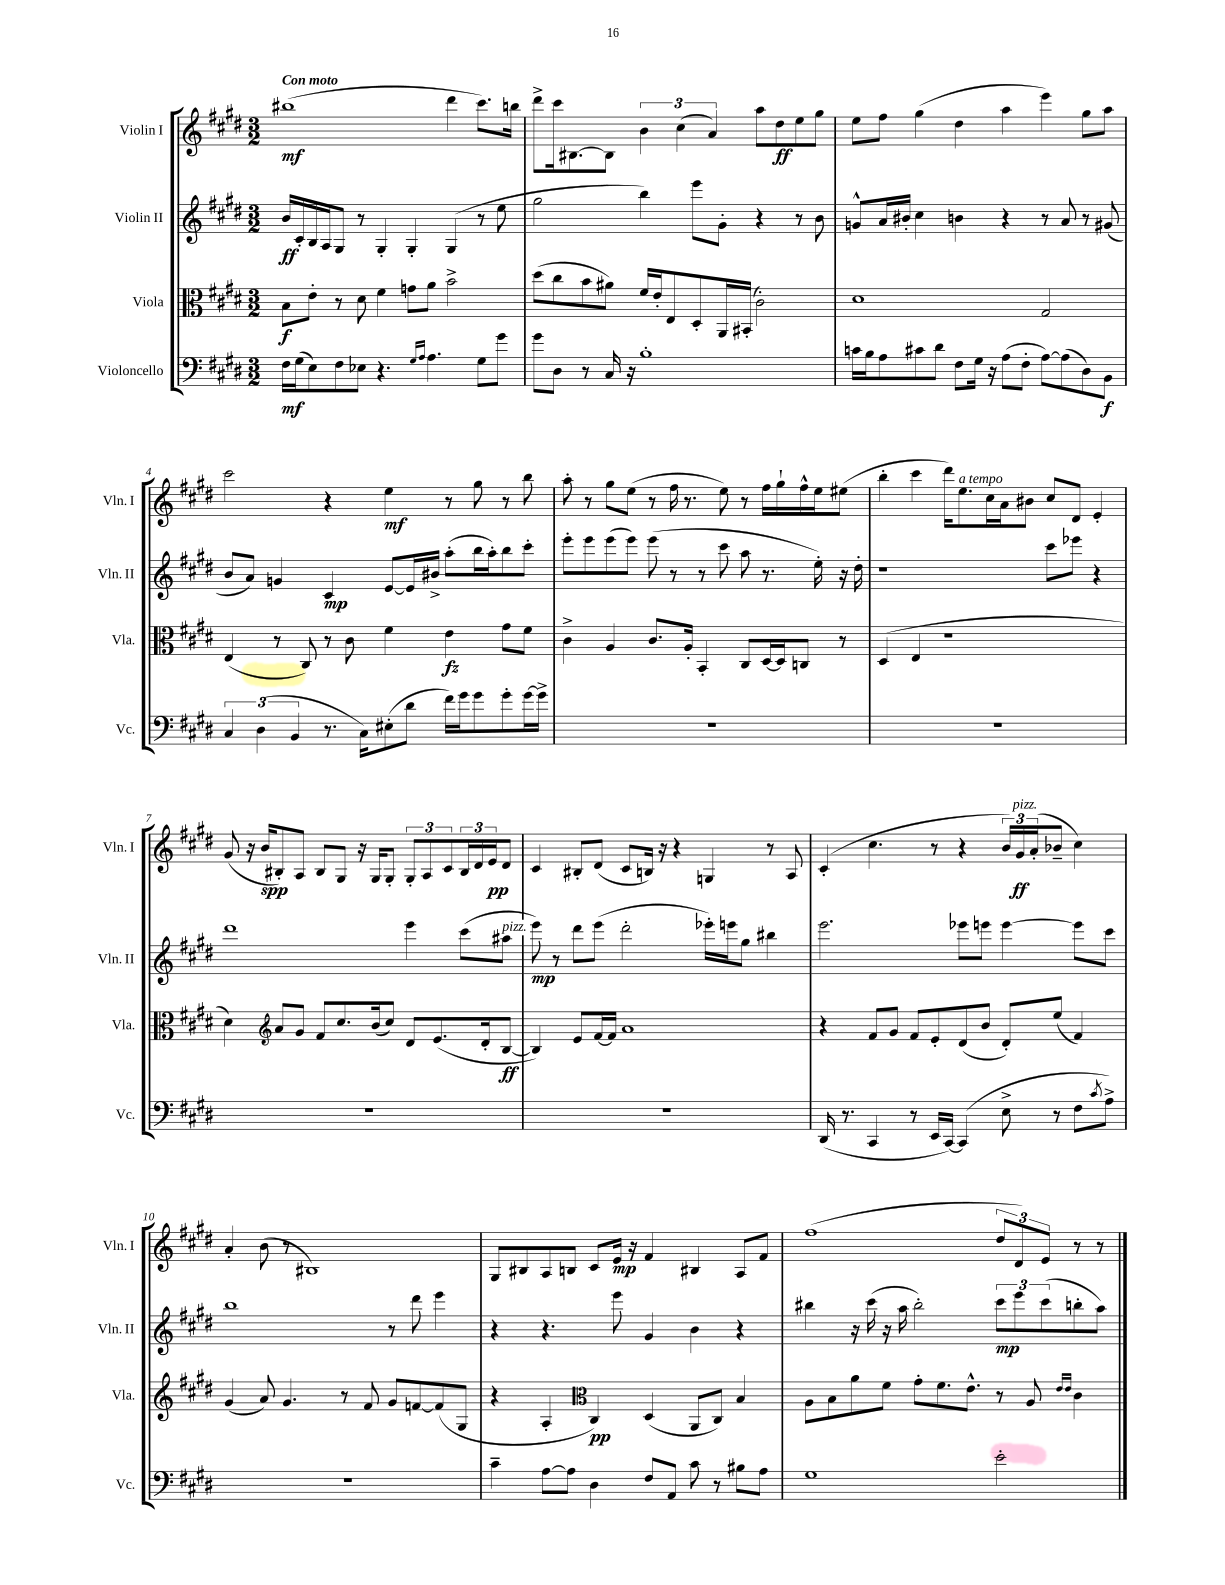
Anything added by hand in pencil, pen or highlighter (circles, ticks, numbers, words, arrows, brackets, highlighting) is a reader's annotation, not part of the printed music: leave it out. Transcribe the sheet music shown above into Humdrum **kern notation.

**kern	**dynam	**kern	**dynam	**kern	**dynam	**kern	**dynam
*part4	*part4	*part3	*part3	*part2	*part2	*part1	*part1
*staff4	*staff4	*staff3	*staff3	*staff2	*staff2	*staff1	*staff1
*I"Violoncello	*	*I"Viola	*	*I"Violin II	*	*I"Violin I	*
*I'Vc.	*	*I'Vla.	*	*I'Vln. II	*	*I'Vln. I	*
*clefF4	*	*clefC3	*	*clefG2	*	*clefG2	*
*k[f#c#g#d#]	*	*k[f#c#g#d#]	*	*k[f#c#g#d#]	*	*k[f#c#g#d#]	*
*M3/2	*	*M3/2	*	*M3/2	*	*M3/2	*
=1	=1	=1	=1	=1	=1	=1	=1
!	!	!	!	!	!	!LO:TX:a:B:t=Con moto	!
16F#\LL	mf	8B\L	f	16b/LL	ff	(1bb#X	mf
(16G#\J	.	.	.	16c#'/	.	.	.
8E\)	.	8e'\J	.	16B/	.	.	.
.	.	.	.	16A/J	.	.	.
8F#\	.	8r	.	8G#/J	.	.	.
8E-X\J	.	8d#\	.	8r	.	.	.
4.r	.	4f#\	.	4G#'/	.	.	.
.	.	8gn\L	.	4G#'/	.	.	.
16qqG#/LL	.	.	.	.	.	.	.
16qqA/JJ	.	.	.	.	.	.	.
4.A\	.	8a\J	.	.	.	.	.
.	.	2b^\	.	(4G#/	.	4ddd#\	.
8G#\L	.	.	.	8r	.	8.ccc#\L)	.
8g#\J	.	.	.	8ee\	.	.	.
.	.	.	.	.	.	16bbn\Jk	.
=2	=2	=2	=2	=2	=2	=2	=2
8g#\L	.	(8dd#\L	.	2gg#\	.	8ddd#^\L	.
8D#\J	.	8cc#\	.	.	.	16ccc#\k	.
.	.	.	.	.	.	[8.B#X\	.
8r	.	8b\	.	.	.	.	.
16C#/	.	8a#X\J)	.	.	.	8B#\J]	.
16r	.	.	.	.	.	.	.
1B'	.	16f#/LL	.	4bb\)	.	6b\	.
.	.	16e'/J	.	.	.	.	.
.	.	8E/	.	.	.	.	.
.	.	.	.	.	.	(6cc#\	.
.	.	8D#'/	.	8eee\L	.	.	.
.	.	.	.	.	.	6a/)	.
.	.	16AA/L	.	8g#'\J	.	.	.
.	.	(16BB#X'/JJ	.	.	.	.	.
.	.	2c#'\)	.	4r	.	8aa\L	.
.	.	.	.	.	.	8dd#\	ff
.	.	.	.	8r	.	8ee\	.
.	.	.	.	8b\	.	8gg#\J	.
=3	=3	=3	=3	=3	=3	=3	=3
16cn\LL	.	1d#	.	8gn^^/L	.	8ee\L	.
16B\J	.	.	.	.	.	.	.
8A\	.	.	.	16a/L	.	8ff#\J	.
.	.	.	.	16b#X'/JJ	.	.	.
8c#X\	.	.	.	4cc#\	.	(4gg#\	.
8d#\J	.	.	.	.	.	.	.
8F#\L	.	.	.	4bn\	.	4dd#\	.
16G#\Jk	.	.	.	.	.	.	.
16r	.	.	.	.	.	.	.
(8A\L	.	.	.	4r	.	4aa\	.
8F#'\J	.	.	.	.	.	.	.
[8A\L)	.	2G#/	.	8r	.	4eee\)	.
(8A\]	.	.	.	8a/	.	.	.
8D#\)	.	.	.	8r	.	8gg#\L	.
8BB\J	f	.	.	(8g#X/	.	8aa\J	.
!!LO:LB:g=z
=4	=4	=4	=4	=4	=4	=4	=4
6C#/	.	(4E/	.	8b/L	.	2ccc#\	.
.	.	.	.	8a/J)	.	.	.
(6D#\	.	.	.	.	.	.	.
.	.	8r	.	4gn/	.	.	.
6BB/	.	.	.	.	.	.	.
.	.	8C#/)	.	.	.	.	.
8.r	.	8r	.	4c#/	mp	4r	.
.	.	8c#\	.	.	.	.	.
16C#\KL)	.	.	.	.	.	.	.
(8E#X'\	.	4f#\	.	[8e/L	.	4ee\	mf
8d#\J	.	.	.	16e/L]	.	.	.
.	.	.	.	16b#X^/JJ	.	.	.
16f#\LL)	.	4e\	fz	(8aa'\L	.	8r	.
16g#\J	.	.	.	.	.	.	.
8g#\	.	.	.	16bb\L	.	8gg#\	.
.	.	.	.	16aa'\J)	.	.	.
8g#'\	.	8g#\L	.	8bb\	.	8r	.
[16g#\L	.	8f#\J	.	8ccc#'\J	.	8bb\	.
16g#^\JJ]	.	.	.	.	.	.	.
=5	=5	=5	=5	=5	=5	=5	=5
1.r	.	4c#^\	.	8eee'\L	.	8aa'\	.
.	.	.	.	8eee\	.	8r	.
.	.	4A/	.	(8eee\	.	8gg#\L	.
.	.	.	.	8eee\J)	.	(8ee\J	.
.	.	8.c#/L	.	(8eee\	.	8r	.
.	.	.	.	8r	.	16ff#\	.
.	.	16A'/Jk	.	.	.	8.r	.
.	.	4BB'/	.	8r	.	.	.
.	.	.	.	8ccc#\	.	8ee\)	.
.	.	8C#/L	.	8aa\	.	8r	.
.	.	[16D#/L	.	8.r	.	16ff#\LL	.
.	.	16D#/J]	.	.	.	16gg#`\	.
.	.	8Cn/J	.	.	.	16ff#^^\	.
.	.	.	.	16ee'\)	.	16ee\J	.
.	.	8r	.	16r	.	(8ee#X\J	.
.	.	.	.	16dd#'\	.	.	.
=6	=6	=6	=6	=6	=6	=6	=6
1.r	.	(4D#/	.	1r	.	4bb'\	.
.	.	4E/	.	.	.	4ccc#\	.
.	.	1r	.	.	.	16ddd#\KL)	.
!	!	!	!	!	!	!LO:TX:a:i:t=a tempo	!
.	.	.	.	.	.	8.ee\	.
.	.	.	.	.	.	16cc#\L	.
.	.	.	.	.	.	16a\J	.
.	.	.	.	.	.	8b#X\J	.
.	.	.	.	8ccc#\L	.	8cc#/L	.
.	.	.	.	8eee-X\J	.	8d#/J	.
.	.	.	.	4r	.	4e'/	.
!!LO:LB:g=z
=7	=7	=7	=7	=7	=7	=7	=7
1.r	.	4d#\)	.	1ddd#	.	(8g#/	.
.	.	.	.	.	.	16r	.
.	.	.	.	.	.	16b/KL	spp
*	*	*clefG2	*	*	*	*	*
.	.	8a/L	.	.	.	8B#X'/)	.
.	.	8g#/J	.	.	.	8A/J	.
.	.	8f#/L	.	.	.	8B#/L	.
.	.	8.cc#/	.	.	.	8G#/J	.
.	.	.	.	.	.	16r	.
.	.	(16b/k	.	.	.	16G#/KL	.
.	.	8cc#/J)	.	.	.	8G#'/J	.
.	.	8d#/L	.	4eee\	.	12G#'/L	.
.	.	.	.	.	.	12A/	.
.	.	(8.e/	.	.	.	.	.
.	.	.	.	.	.	12c#/	.
.	.	.	.	(8ccc#\L	.	24B#/L	.
.	.	.	.	.	.	24d#/	.
.	.	16d#'/k	.	.	.	.	.
.	.	.	.	.	.	24e/J	pp
!	!	!	!	!LO:TX:a:i:t=pizz.	!	!	!
.	.	[8B/J	ff	8aa#X\J	.	8d#/J	.
=8	=8	=8	=8	=8	=8	=8	=8
1.r	.	4B/])	.	8eee\)	mp	4c#/	.
.	.	.	.	8r	.	.	.
.	.	8e/L	.	8ddd#\L	.	8B#X'/L	.
.	.	[16f#/L	.	(8eee\J	.	(8d#/J	.
.	.	16f#/JJ]	.	.	.	.	.
.	.	1a	.	2ddd#'\	.	8c#/L	.
.	.	.	.	.	.	16Bn/Jk)	.
.	.	.	.	.	.	16r	.
.	.	.	.	.	.	4r	.
.	.	.	.	16eee-X'\LL)	.	4Gn/	.
.	.	.	.	16eeen\J	.	.	.
.	.	.	.	8gg#\J	.	.	.
.	.	.	.	4bb#X\	.	8r	.
.	.	.	.	.	.	8A/	.
=9	=9	=9	=9	=9	=9	=9	=9
(16DD#/	.	4r	.	2.eee\	.	(4c#'/	.
8.r	.	.	.	.	.	.	.
4CC#/	.	8f#/L	.	.	.	4.cc#\	.
.	.	8g#/J	.	.	.	.	.
8r	.	8f#/L	.	.	.	.	.
16EE/LL	.	8e'/	.	.	.	8r	.
[16CC#/JJ)	.	.	.	.	.	.	.
(4CC#/]	.	(8d#/	.	8eee-X\L	.	4r	.
.	.	8b/J	.	8eeen\J	.	.	.
8E^\	.	8d#'/L)	.	[4eee\	.	24b/LL)	.
!	!	!	!	!	!	!LO:TX:a:i:t=pizz.	!
.	.	.	.	.	.	24g#/	ff
.	.	.	.	.	.	(24a'/J	.
8r	.	(8ee/J	.	.	.	8b-X~/J	.
8F#\L	.	4f#/)	.	8eee\L]	.	4cc#\)	.
8qc#/	.	.	.	.	.	.	.
8A^\J)	.	.	.	8ccc#\J	.	.	.
!!LO:LB:g=z
=10	=10	=10	=10	=10	=10	=10	=10
1.r	.	(4g#/	.	1bb	.	4a'/	.
.	.	8a/)	.	.	.	(8b\	.
.	.	4.g#/	.	.	.	8r	.
.	.	.	.	.	.	1B#X)	.
.	.	8r	.	.	.	.	.
.	.	8f#/	.	.	.	.	.
.	.	8g#/L	.	8r	.	.	.
.	.	[8fn/	.	8ddd#\	.	.	.
.	.	(8f/]	.	4eee\	.	.	.
.	.	8G#/J	.	.	.	.	.
=11	=11	=11	=11	=11	=11	=11	=11
4c#~\	.	4r	.	4r	.	8G#/L	.
.	.	.	.	.	.	8B#X/	.
[8A\L	.	4A'/	.	4.r	.	8A/	.
8A\J]	.	.	.	.	.	8Bn/J	.
*	*	*clefC3	*	*	*	*	*
4D#\	.	4C#/)	pp	.	.	8c#/L	.
.	.	.	.	8eee\	.	16e/Jk	mp
.	.	.	.	.	.	16r	.
8F#/L	.	(4D#/	.	4g#/	.	4f#/	.
8AA/J	.	.	.	.	.	.	.
8c#\	.	8AA/L	.	4b\	.	4B#X/	.
8r	.	8C#/J)	.	.	.	.	.
8B#X\L	.	4B/	.	4r	.	8A/L	.
8A\J	.	.	.	.	.	8f#/J	.
=12	=12	=12	=12	=12	=12	=12	=12
1G#	.	8A\L	.	4bb#X\	.	(1ff#	.
.	.	8B\	.	.	.	.	.
.	.	8a\	.	16r	.	.	.
.	.	.	.	(16ccc#\	.	.	.
.	.	8f#\J	.	16r	.	.	.
.	.	.	.	16aa\	.	.	.
.	.	8g#'\L	.	2bb#'\)	.	.	.
.	.	8.f#\	.	.	.	.	.
.	.	8.e^^\J	.	.	.	.	.
2e'\	.	8r	.	12ccc#\L	mp	12dd#/L	.
.	.	.	.	12eee\	.	12d#/)	.
.	.	8A/	.	.	.	.	.
.	.	.	.	(12ccc#\	.	12e/J	.
.	.	16qqe/LL	.	.	.	.	.
.	.	16qqe/JJ	.	.	.	.	.
.	.	4c#\	.	8bbn'\	.	8r	.
.	.	.	.	8aa\J)	.	8r	.
==	==	==	==	==	==	==	==
*-	*-	*-	*-	*-	*-	*-	*-
